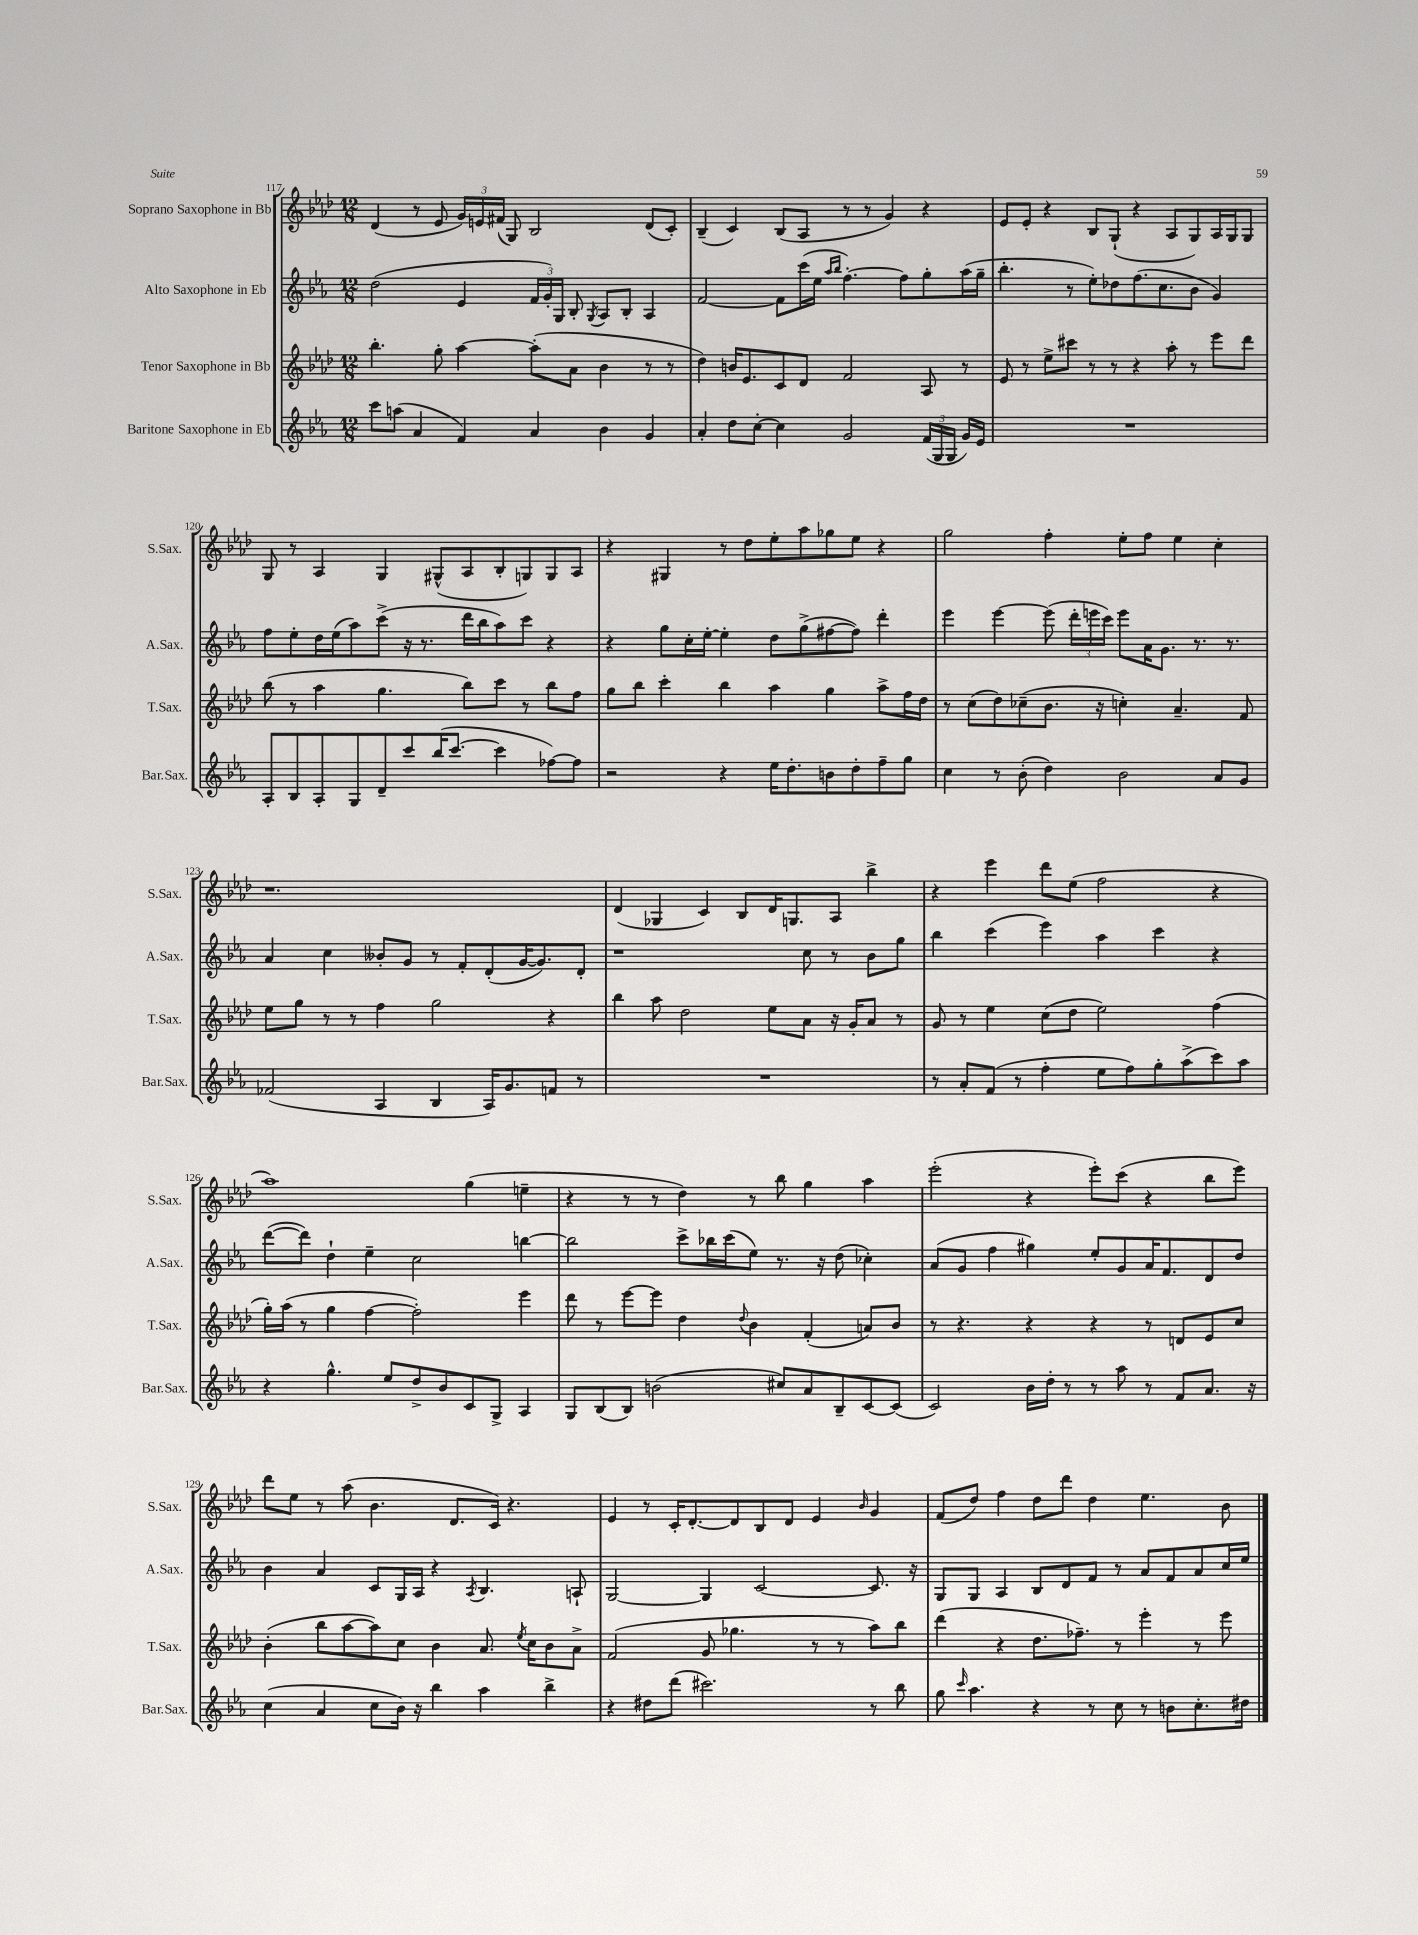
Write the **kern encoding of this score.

**kern	**kern	**kern	**kern
*part4	*part3	*part2	*part1
*staff4	*staff3	*staff2	*staff1
*I"Baritone Saxophone in Eb	*I"Tenor Saxophone in Bb	*I"Alto Saxophone in Eb	*I"Soprano Saxophone in Bb
*I'Bar.Sax.	*I'T.Sax.	*I'A.Sax.	*I'S.Sax.
*clefG2	*clefG2	*clefG2	*clefG2
*k[b-e-a-]	*k[b-e-a-d-]	*k[b-e-a-]	*k[b-e-a-d-]
*M12/8	*M12/8	*M12/8	*M12/8
=117	=117	=117	=117
8ccc\L	4.bb-'\	(2dd\	(4d-/
(8aan\J	.	.	.
4a-/	.	.	8r
.	8gg'\	.	8e-/
4f/)	[4aa-\	4e-/	24g/LL)
.	.	.	24en/
.	.	.	(24f#X/JJ
.	.	.	8G/)
4a-/	(8aa-'\L]	24f/LL	2B-/
.	.	24g'/)	.
.	.	24G/JJ	.
.	8a-\J	8B-'/	.
.	.	8qG/	.
4b-\	4b-\	8A-/L	.
.	.	8B-'/J	.
4g/	8r	4A-/	(8d-/L
.	8r	.	8c'/J)
=118	=118	=118	=118
4a-'/	4dd-\)	[2f/	(4B-~/
8dd\L	16bn/KL	.	4c/)
.	8.e-/	.	.
[8cc'\J	.	.	.
4cc\]	8c/	8f\L]	(8B-/L
.	8d-/J	(16ccc\L	8A-/J
.	.	16ee-\JJ	.
.	.	16qqaa-/LL	.
.	.	16qqbb-/JJ	.
2g/	2f/	[4.ff'\)	8r
.	.	.	8r
.	.	.	4g/)
.	.	8ff\L]	.
(24f/LL	8A-/	8gg'\	4r
24G/	.	.	.
24G/JJ	.	.	.
16g/LL)	8r	(16aa-\L	.
16e-/JJ	.	16gg~\JJ	.
=119	=119	=119	=119
1.r	8e-/	4.bb-'\	8e-/L
.	8r	.	8e-'/J
.	8ee-^\L	.	4r
.	8ccc#X\J	8r	.
.	8r	8ee-'\L)	8B-/L
.	8r	8dd-X\	(8G`/J
.	4r	(8.ff\	4r
.	.	8.cc\	.
.	8aa-'\	.	8A-/L
.	8r	8b-\J	8G/)
.	8eee-\L	4g/)	16A-/L
.	.	.	16G/J
.	8ddd-\J	.	8G/J
!!LO:LB:g=z
=120	=120	=120	=120
8A-'/L	(8bb-\	8ff\L	8G/
8B-/	8r	8ee-'\	8r
8A-'/	4aa-\	16dd\L	4A-/
.	.	(16ee-\J	.
8G/	.	8aa-\)	.
8d~/	4.gg\	(8ccc^\J	4G/
8ccc/	.	16r	.
.	.	8.r	.
(16bb-/K	.	.	(8G#X^^/L
[8.ccc/J	.	.	.
.	8bb-\L)	16ddd\LL	8A-/
.	.	16bb-\J	.
4ccc\]	8ccc\J	8aa-\)	8B-'/
.	8r	8ccc\J	8Gn/)
[8ff-X\L)	8bb-\L	4r	8G/
8ff-\J]	8ff\J	.	8A-/J
=121	=121	=121	=121
2r	8gg\L	4r	4r
.	8bb-\J	.	.
.	4ccc'\	8gg\L	4G#X/
.	.	16cc'\L	.
.	.	[16ee-'\JJ	.
4r	4bb-\	4ee-'\]	8r
.	.	.	8dd-\L
16ee-\KL	4aa-\	8dd\L	8ee-'\
8.dd'\	.	.	.
.	.	(8gg^\	8aa-\
8bn\	4gg\	[8ff#X\	8gg-X\
8dd'\	.	8ff#\J])	8ee-\J
8ff~\	8aa-^\L	4ddd'\	4r
8gg\J	16ff\L	.	.
.	16dd-\JJ	.	.
=122	=122	=122	=122
4cc\	8r	4eee-\	2gg\
.	(8cc\L	.	.
8r	8dd-\)	[4eee-\	.
(8b-'\	(8cc-X~\	.	.
4dd\)	8.b-\J	(8eee-\]	4ff'\
.	.	24ddd'\LL	.
.	.	24eeen\	.
.	16r	.	.
.	.	24ccc\JJ)	.
2b-\	4ccn'\)	8eee\L	8ee-'\L
.	.	16a-\K	8ff\J
.	.	8.g\J	.
.	4.a-~/	.	4ee-\
.	.	8.r	.
8a-/L	.	.	4cc'\
.	.	8.r	.
8g/J	8f/	.	.
!!LO:LB:g=z
=123	=123	=123	=123
(2f-X/	8ee-\L	4a-/	1.r
.	8gg\J	.	.
.	8r	4cc\	.
.	8r	.	.
4A-/	4ff\	8b--X'/L	.
.	.	8g/J	.
4B-/	2gg\	8r	.
.	.	8f'/L	.
16A-/KL)	.	(8d'/	.
8.g/	.	.	.
.	.	[16g/K	.
.	.	8.g/])	.
8fn/J	4r	.	.
8r	.	8d'/J	.
=124	=124	=124	=124
1.r	4bb-\	1r	(4d-/
.	8aa-\	.	4G-X/
.	2dd-\	.	.
.	.	.	4c/)
.	.	.	8B-/L
.	8ee-\L	.	16d-/K
.	.	.	8.Gn/
.	8a-\J	8cc\	.
.	16r	8r	8A-/J
.	16g'/KL	.	.
.	8a-/J	8b-\L	4bb-^\
.	8r	8gg\J	.
=125	=125	=125	=125
8r	8g/	4bb-\	4r
8a-'/L	8r	.	.
(8f/J	4ee-\	(4ccc\	4eee-\
8r	.	.	.
4ff'\	(8cc\L	4eee-\)	8ddd-\L
.	8dd-\J	.	(8ee-\J
8ee-\L	2ee-\)	4aa-\	2ff\
8ff\)	.	.	.
8gg'\	.	4ccc\	.
(8aa-^\	.	.	.
8ccc\)	(4ff\	4r	4r
8aa-\J	.	.	.
!!LO:LB:g=z
=126	=126	=126	=126
4r	16gg'\LL)	([8ddd\L	1aa-)
.	(16aa-\JJ	.	.
.	8r	8ddd\J])	.
4.gg^^\	4gg\	4dd`\	.
.	[4ff\	4ee-~\	.
8ee-/L	.	.	.
8dd^/	2ff'\])	2cc\	.
8b-/	.	.	.
8c/	.	.	(4gg\
8G^/J	.	.	.
4A-/	4eee-\	[4bbn\	4een~\
=127	=127	=127	=127
8G/L	8ddd-\	2bb\]	4r
(8B-/	8r	.	.
8B-/J)	[8eee-\L	.	8r
(2bn\	8eee-\J]	.	8r
.	4dd-\	8ccc^\L	4dd-\)
.	.	16bb-X\L	.
.	.	(16ccc\J	.
.	8qqdd-/	.	.
.	4b-\	8ee-\J)	8r
8cc#X/L)	.	8.r	8bb-\
8a-/	(4f'/	.	4gg\
.	.	16r	.
8B-~/	.	(8dd\	.
[8c/	8an/L)	4cc-X'\)	4aa-\
(8c/J]	8b-/J	.	.
=128	=128	=128	=128
2c/)	8r	(8a-/L	(2eee-'\
.	4.r	8g/J	.
.	.	4ff\	.
16b-\LL	4r	4gg#X\)	4r
16dd'\JJ	.	.	.
8r	.	.	.
8r	4r	8ee-'/L	8eee-'\L)
8aa-\	.	8g/	(8ccc\J
8r	8r	16a-/K	4r
.	.	8.f/	.
8f/L	8dn/L	.	.
8.a-/J	8e-/	8d/	8bb-\L
.	8cc/J	8dd/J	8eee-\J)
16r	.	.	.
!!LO:LB:g=z
=129	=129	=129	=129
(4cc\	(4b-'\	4b-\	8ddd-\L
.	.	.	8ee-\J
4a-/	8bb-\L	4a-/	8r
.	[8aa-\	.	(8aa-\
8cc\L	8aa-\])	8c/L	4.b-\
16b-\Jk)	8cc\J	16G/L	.
16r	.	16A-/JJ	.
4bb-\	4b-\	4r	.
.	.	.	8.d-/L
.	.	8qA-/	.
4aa-\	8.a-/	4.B-/	.
.	.	.	16c/Jk)
.	.	.	4.r
.	8qee-/	.	.
.	16cc\KL	.	.
4bb-^\	8b-\	.	.
.	8a-^\J	8An`/	.
=130	=130	=130	=130
4r	(2f/	[2G/	4e-/
8dd#X\L	.	.	8r
(8ddd\J	.	.	16c'/KL
.	.	.	[8.d-'/
2.ccc#X\)	8g/	4G/]	.
.	4.gg-X\	.	8d-/]
.	.	[2c/	8B-/
.	.	.	8d-/J
.	8r	.	4e-/
.	8r	.	.
.	.	.	16qqb-/
8r	8aa-\L)	8.c/]	4g/
8bb-\	8bb-\J	.	.
.	.	16r	.
=131	=131	=131	=131
8gg\	(4ddd-\	8G/L	(8f/L
16qqccc/	.	.	.
4.aa-\	.	8G/J	8dd-/J)
.	4r	4A-/	4ff\
4r	8.dd-\L	8B-/L	8dd-\L
.	.	8d/	8ddd-\J
.	8.ff-X~\J)	.	.
8r	.	8f/J	4dd-\
8cc\	8r	8r	.
8r	4eee-'\	8a-/L	4.ee-\
8bn\L	.	8f/	.
8.cc'\	8r	8a-/	.
.	8eee-\	16cc/L	8b-\
16dd#X\Jk	.	16ee-/JJ	.
==	==	==	==
*-	*-	*-	*-
